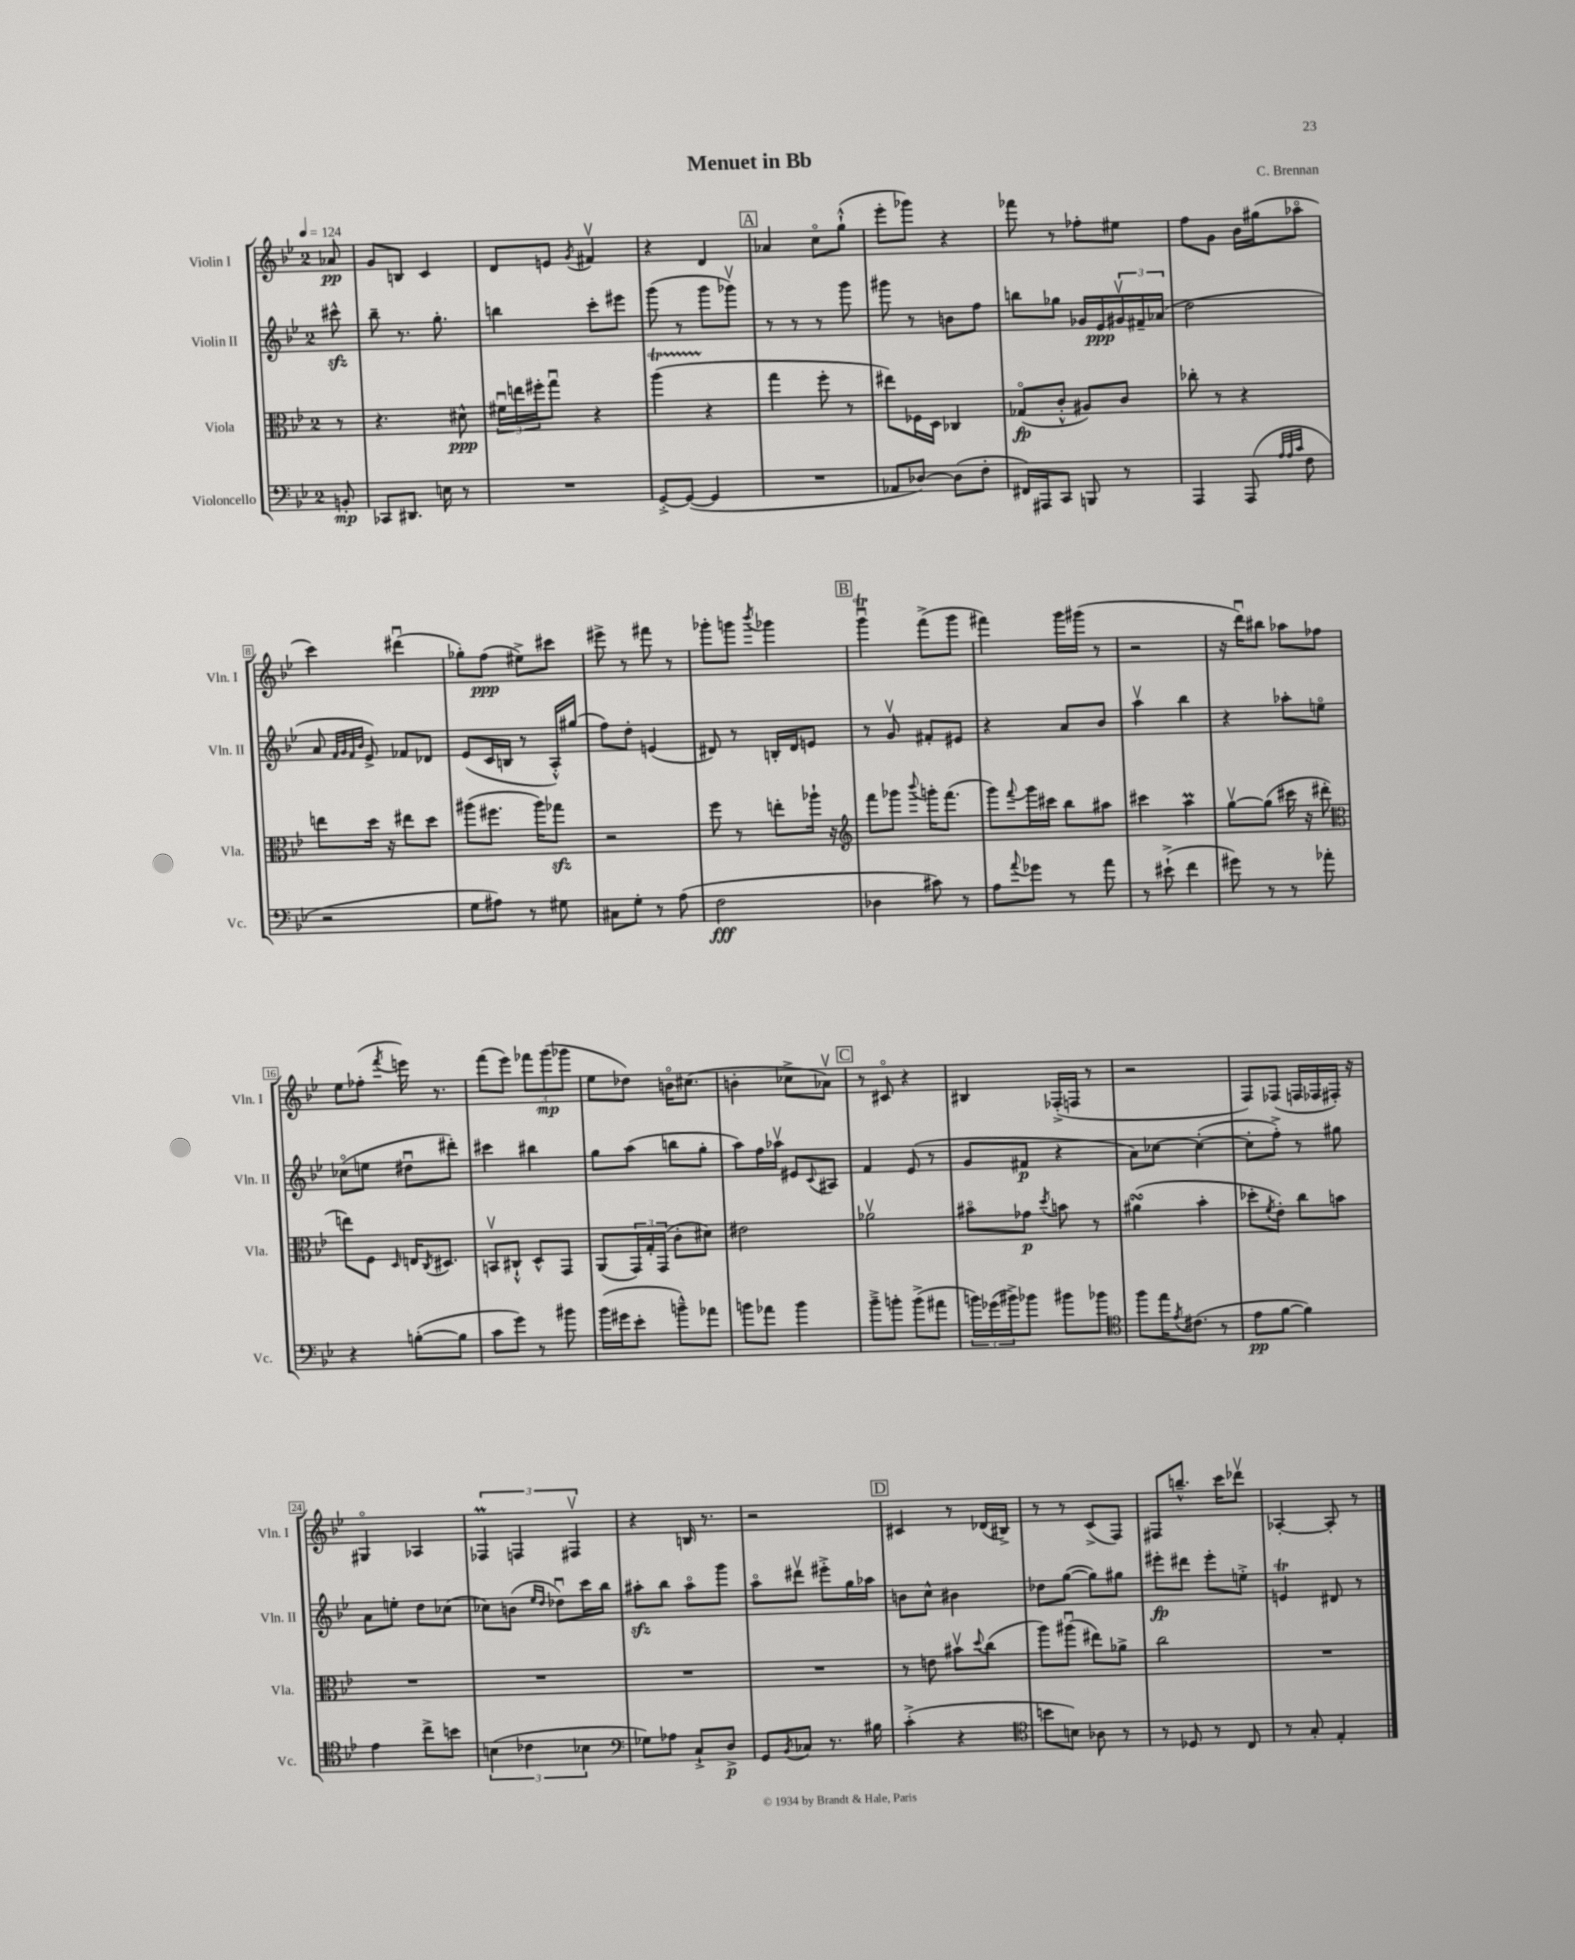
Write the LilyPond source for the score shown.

\header { title = "Menuet in Bb" composer = "C. Brennan" }
<<
\new StaffGroup <<
\new Staff = "s0" \with { instrumentName = "Violin I" shortInstrumentName = "Vln. I" } {
    \clef treble \key bes \major \once \override Staff.TimeSignature.style = #'single-digit \time 2/4 \partial 8 \tempo 4 = 124
    aes'8\pp |
    g'8 b8 c'4 |
    d'8 e'8 \acciaccatura { g'8 } fis'4\upbow |
    r4 d'4 |
    \mark \markup { \box "A" } aes'4 c''8\flageolet g''8-!-^( |
    ees'''8-. ges'''8) r4 |
    fes'''8 r8 fes''8-. eis''8 |
    f''8 g'8 bes'16 gis''16( aes''8\flageolet |
    c'''4) dis'''4\downbow( |
    ges''8-.) f''8\ppp( eis''8->) cis'''8 |
    eis'''8-> r8 fis'''8 r8 |
    ges'''8-. g'''8 \acciaccatura { bes'''8 } ges'''4 |
    \mark \markup { \box "B" } g'''4\downbow\trill f'''8->( g'''8 |
    fis'''4) g'''16 gis'''16( r8 |
    r2 |
    r16 d'''16\downbow) bis''8 aes''8 fes''8 |
    ees''8 fes''8-.( \acciaccatura { f'''8 } e'''16) r8. |
    f'''8( ees'''8) \tuplet 3/2 { fes'''8 g'''8\mp( ges'''8 } |
    ees''8 des''8) b'16\flageolet cis''8.( |
    b'4-. ces''8-> aes'8\upbow) |
    \mark \markup { \box "C" } r8 cis'8\flageolet r4 |
    bis4 fes16-.->( f16 r8 |
    r2 |
    f8) fes8( f16 fes16 fis16-.) r16 |
    gis4\flageolet aes4 |
    \tuplet 3/2 { fes4\prall f4 fis4\upbow } |
    r4 b16 r8. |
    r2 |
    \mark \markup { \box "D" } cis'4 r8 des'16( bis16->) |
    r8 r8 c'8->( f8) |
    fis8 b''8.---^ c'''16 des'''8\upbow |
    aes4~-. aes8-. r8 \bar "|." |
}
\new Staff = "s1" \with { instrumentName = "Violin II" shortInstrumentName = "Vln. II" } {
    \clef treble \key bes \major \once \override Staff.TimeSignature.style = #'single-digit \time 2/4 \partial 8
    cis'''8-^\sfz |
    bes''8-- r8. g''8.-. |
    b''4 c'''8-. eis'''8 |
    g'''8( r8 g'''8 ges'''8\upbow) |
    \mark \markup { \box "A" } r8 r8 r8 g'''8 |
    gis'''8 r8 b'8 f''8 |
    b''8 ges''8 ges'16 ees'16\ppp \tuplet 3/2 { gis'16\upbow fis'16-- aes'16( } |
    d''2 |
    a'8 \grace { f'32 g'32 f'32 bes'32 } ees'8->) fes'8 des'8 |
    ees'8( c'16 b16 r8 a16-.-^) gis''16( |
    f''8) d''8-. e'4( |
    dis'8) r8 b16-. dis'16 e'8 |
    \mark \markup { \box "B" } r8 g'8\upbow fis'8-. eis'8 |
    r4 a'8 bes'8 |
    a''4\upbow bes''4 |
    r4 aes''8-. e''8\flageolet |
    ces''8\flageolet( e''8 dis''8\downbow dis'''8-.) |
    cis'''4 bis''4 |
    g''8 a''8( b''8 g''8-. |
    a''8) f''16 aes''16\upbow eis'8 \appoggiatura { c'8 } ais8 |
    \mark \markup { \box "C" } f'4 ees'8( r8 |
    g'8 fis'8\p r4 |
    a'8) ces''8~ ces''4~-.( |
    ces''8-. f''8-.->) r8 gis''8 |
    a'8 e''8-. d''8 ces''8( |
    ces''8) b'8( \grace { ees''16 d''16 } des''8\downbow) c'''16 bes''16 |
    ais''8-.\sfz bes''8 ais''8\flageolet g'''8 |
    a''8\flageolet dis'''8\upbow eis'''8-.-> g''16 aes''16 |
    \mark \markup { \box "D" } b'8 c''8-^ bis'4 |
    des''8 g''8~( g''8) gis''8 |
    eis'''8-.\fp dis'''8 eis'''8-. e''8-.-> |
    e'4\trill dis'8 r8 \bar "|." |
}
\new Staff = "s2" \with { instrumentName = "Viola" shortInstrumentName = "Vla." } {
    \clef alto \key bes \major \once \override Staff.TimeSignature.style = #'single-digit \time 2/4 \partial 8
    r8 |
    r4. dis'8-^\ppp |
    \tuplet 3/2 { fis'16\downbow e''16 fis''16-. } g''8\downbow r4 |
    a''4\startTrillSpan( r4\stopTrillSpan |
    \mark \markup { \box "A" } g''4 f''8-. r8 |
    eis''8) fes16 d16 ces4 |
    ges8\flageolet\fp( c'8-.-^ ais8) c'8 |
    ces''8-. r8 r4 |
    e''8 d''16 r16 eis''8 d''8 |
    ais''8( fis''8. ais''16) ges''8\sfz |
    r2 |
    f''8 r8 e''8-. aes''16-! r16 |
    \mark \markup { \box "B" } \clef treble f'''8 ges'''8 \appoggiatura { bes'''8 } g'''16-. f'''8.( |
    g'''8) \appoggiatura { f'''8 } g'''16 cis'''16 bes''8 ais''8 |
    cis'''4 a''4\prall |
    g''8~\upbow g''8( cis'''16 r16 dis'''8-. |
    \clef alto e''8) f8 \grace { d16 } e16 \acciaccatura { c8 } dis8. |
    b,8\upbow cis8-!-^ d8-^ g,8 |
    a,8( \tuplet 3/2 { g,16) g16-. g,16( } c'8-. dis'8) |
    eis'2 |
    \mark \markup { \box "C" } aes'2\upbow |
    bis'8\flageolet ges'8\p \acciaccatura { d''8 } b'8 r8 |
    ais'4\turn( bes'4-. |
    des''8-. \acciaccatura { f'8 } ees'8-.) c''8 b'8 |
    R2 |
    R2 |
    R2 |
    R2 |
    \mark \markup { \box "D" } r8 e'8 bis'8\upbow \appoggiatura { d''8 } c''8( |
    a''8) ais''8\downbow( eis''8) aes'8-> |
    c''2 |
    R2 \bar "|." |
}
\new Staff = "s3" \with { instrumentName = "Violoncello" shortInstrumentName = "Vc." } {
    \clef bass \key bes \major \once \override Staff.TimeSignature.style = #'single-digit \time 2/4 \partial 8
    b,8-.\mp |
    ces,8 dis,8. e16 r8 |
    R2 |
    g,8~-.-> g,8~( g,4 |
    \mark \markup { \box "A" } R2 |
    aes,8 des8~) des8( f8-. |
    fis,16) ais,,16 c,8 b,,8 r8 |
    a,,4 a,,8( \grace { a32 a32 c'32 } f8 |
    r2 |
    g8 ais8) r8 gis8 |
    cis8 g8-. r8 a8( |
    f2\fff |
    \mark \markup { \box "B" } des4 cis'8) r8 |
    a8 \appoggiatura { a'8 } ges'8 r8 a'8 |
    r8 eis'8-!->( f'4 |
    gis'8) r8 r8 aes'8-. |
    r4 b8~-.( b8 |
    c'8 g'8) r8 bis'8 |
    bes'16( gis'16 ees'8-. b'8---^) aes'8 |
    b'8 aes'8 b'4 |
    \mark \markup { \box "C" } bes'8---> b'8-. b'8->( ais'8 |
    \tuplet 3/2 { b'16) ges'16( bis'16->) } bes'8 bis'8 bes'8 |
    \clef tenor f''8 ees''16 \acciaccatura { ees'8 } cis'8.( r8 |
    ees'8\pp f'8~ f'4) |
    ees'4 c''8-> b'8 |
    \tuplet 3/2 { b4( ces'4 bes4 } |
    \clef bass ges8) aes8 c8-!-> d8->\p |
    g,8 \acciaccatura { bes,8 } ces8 r8. bis16 |
    \mark \markup { \box "D" } c'4-.->( r4 |
    \clef tenor b'8 b8) aes8 r8 |
    r8 des8 r8 c8 |
    r8 g8-. ees4-. \bar "|." |
}
>>
>>
\layout { \context { \Score \override BarNumber.stencil = #(make-stencil-boxer 0.1 0.3 ly:text-interface::print) } }
